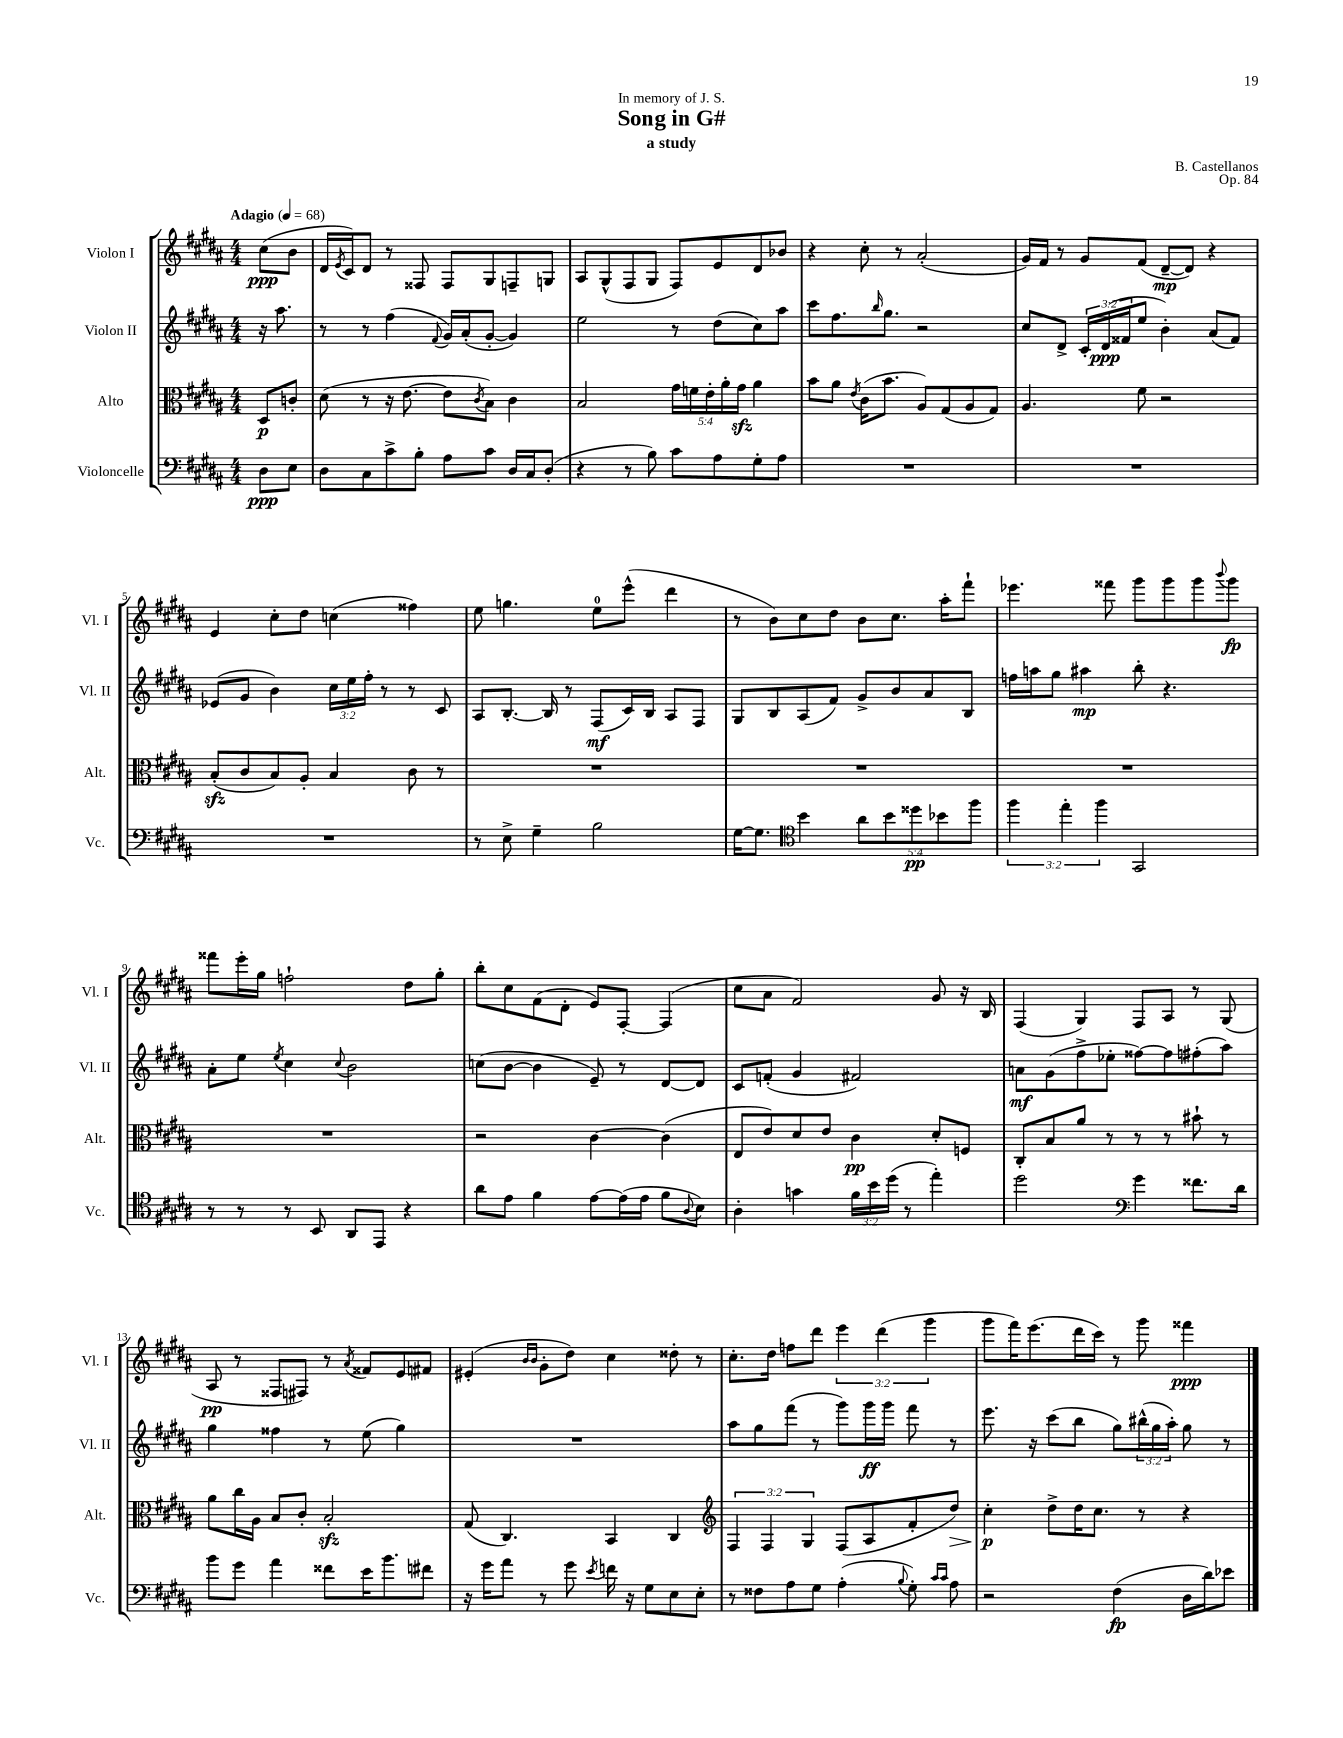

**kern	**dynam	**kern	**dynam	**kern	**dynam	**kern	**dynam
*part4	*part4	*part3	*part3	*part2	*part2	*part1	*part1
*staff4	*staff4	*staff3	*staff3	*staff2	*staff2	*staff1	*staff1
*I"Violoncelle	*	*I"Alto	*	*I"Violon II	*	*I"Violon I	*
*I'Vc.	*	*I'Alt.	*	*I'Vl. II	*	*I'Vl. I	*
*clefF4	*	*clefC3	*	*clefG2	*	*clefG2	*
*k[f#c#g#d#a#]	*	*k[f#c#g#d#a#]	*	*k[f#c#g#d#a#]	*	*k[f#c#g#d#a#]	*
*M4/4	*	*M4/4	*	*M4/4	*	*M4/4	*
*MM68	*	*MM68	*	*MM68	*	*MM68	*
=	=	=	=	=	=	=	=
!	!	!	!	!	!	!LO:TX:a:B:t=Adagio	!
8D#\L	ppp	8D#/L	p	16r	.	(8cc#\L	ppp
.	.	.	.	8.aa#\	.	.	.
8E\J	.	8cn'/J	.	.	.	8b\J	.
=1	=1	=1	=1	=1	=1	=1	=1
8D#\L	.	(8d#\	.	8r	.	16d#/LL	.
.	.	.	.	.	.	8qe/	.
.	.	.	.	.	.	16c#/J)	.
8C#\	.	8r	.	8r	.	8d#/J	.
8c#^\	.	16r	.	(4ff#\	.	8r	.
.	.	[8.e\	.	.	.	.	.
8B'\J	.	.	.	.	.	8F##X/	.
.	.	.	.	8qqf#/	.	.	.
8A#\L	.	8e\L]	.	16g#/LL)	.	8F##/L	.
.	.	.	.	(16a#'/J	.	.	.
.	.	8qc#/	.	.	.	.	.
8c#\J	.	8B\J)	.	[8g#'/J	.	8G#/	.
16D#/LL	.	4c#\	.	4g#/])	.	8Fn~/	.
16C#/J	.	.	.	.	.	.	.
(8D#'/J	.	.	.	.	.	8Gn/J	.
=2	=2	=2	=2	=2	=2	=2	=2
4r	.	2B/	.	2ee\	.	8A#/L	.
.	.	.	.	.	.	(8G#^^/	.
8r	.	.	.	.	.	8F#/	.
8B\)	.	.	.	.	.	8G#/J	.
8c#\L	.	20g#\LL	.	8r	.	8F#/L)	.
.	.	20fn\	.	.	.	.	.
.	.	20e'\	.	.	.	.	.
8A#\	.	.	.	(8dd#\L	.	8e/	.
.	.	20a#'\	.	.	.	.	.
.	.	20g#zz\JJ	.	.	.	.	.
8G#'\	.	4a#\	.	8cc#\)	.	8d#/	.
8A#\J	.	.	.	8aa#\J	.	8b-X/J	.
=3	=3	=3	=3	=3	=3	=3	=3
1r	.	8b\L	.	8ccc#\L	.	4r	.
.	.	8a#\J	.	8.ff#\	.	.	.
.	.	8qe/	.	.	.	.	.
.	.	(16c#\KL	.	.	.	8cc#'\	.
.	.	.	.	16qqbb/	.	.	.
.	.	8.b\J	.	8.gg#\J	.	.	.
.	.	.	.	.	.	8r	.
.	.	8A#/L)	.	2r	.	(2a#'/	.
.	.	(8G#/	.	.	.	.	.
.	.	8A#/	.	.	.	.	.
.	.	8G#/J)	.	.	.	.	.
=4	=4	=4	=4	=4	=4	=4	=4
1r	.	4.A#/	.	8cc#/L	.	16g#/LL)	.
.	.	.	.	.	.	16f#/JJ	.
.	.	.	.	8d#^/J	.	8r	.
.	.	.	.	24c#'/LL	.	8g#/L	.
.	.	.	.	(24d#/	ppp	.	.
.	.	.	.	24f##X/J	.	.	.
.	.	8f#\	.	8ee/J	.	(8f#/J	.
.	.	2r	.	4b'\)	.	[8d#~/L	mp
.	.	.	.	.	.	8d#/J])	.
.	.	.	.	(8a#/L	.	4r	.
.	.	.	.	8f##/J)	.	.	.
!!LO:LB:g=z
=5	=5	=5	=5	=5	=5	=5	=5
1r	.	(8Bzz'/L	.	(8e-X/L	.	4e/	.
.	.	8c#/	.	8g#/J	.	.	.
.	.	8B/)	.	4b\)	.	8cc#'\L	.
.	.	8A#'/J	.	.	.	8dd#\J	.
.	.	4B/	.	24cc#\LL	.	(4ccn\	.
.	.	.	.	24ee\	.	.	.
.	.	.	.	24ff#'\JJ	.	.	.
.	.	.	.	8r	.	.	.
.	.	8c#\	.	8r	.	4ff##X\)	.
.	.	8r	.	8c#/	.	.	.
=6	=6	=6	=6	=6	=6	=6	=6
8r	.	1r	.	8A#/L	.	8ee\	.
8E^\	.	.	.	[8.B'/J	.	4.ggn\	.
4G#~\	.	.	.	.	.	.	.
.	.	.	.	16B/]	.	.	.
.	.	.	.	8r	.	.	.
2B\	.	.	.	(8F#/L	mf	8ee\L	.
.	.	.	.	16c#/L)	.	(8eee^^\J	.
.	.	.	.	16B/JJ	.	.	.
.	.	.	.	8A#/L	.	4ddd#\	.
.	.	.	.	8F#/J	.	.	.
=7	=7	=7	=7	=7	=7	=7	=7
[16G#\KL	.	1r	.	8G#/L	.	8r	.
8.G#\J]	.	.	.	.	.	.	.
.	.	.	.	8B/	.	8b\L)	.
*clefC4	*	*	*	*	*	*	*
4b\	.	.	.	(8A#/	.	8cc#\	.
.	.	.	.	8f#/J)	.	8dd#\J	.
10a#\L	.	.	.	8g#^/L	.	8b\L	.
10b\	.	.	.	.	.	.	.
.	.	.	.	8b/	.	8.cc#\J	.
10dd##X\	pp	.	.	.	.	.	.
.	.	.	.	8a#/	.	.	.
10b-X\	.	.	.	.	.	.	.
.	.	.	.	.	.	16aa#'\KL	.
.	.	.	.	8B/J	.	8fff#`\J	.
10ff#\J	.	.	.	.	.	.	.
=8	=8	=8	=8	=8	=8	=8	=8
6ff#\	.	1r	.	16ffn\LL	.	4.eee-X\	.
.	.	.	.	16aan\J	.	.	.
.	.	.	.	8gg#\J	.	.	.
6ee'\	.	.	.	.	.	.	.
.	.	.	.	4aa#X\	mp	.	.
6ff#\	.	.	.	.	.	.	.
.	.	.	.	.	.	8fff##X\	.
2GG#/	.	.	.	8bb'\	.	8ggg#\L	.
.	.	.	.	4.r	.	8ggg#\	.
.	.	.	.	.	.	8ggg#\	.
.	.	.	.	.	.	8qqbbb/	.
.	.	.	.	.	.	8ggg#\J	fp
!!LO:LB:g=z
=9	=9	=9	=9	=9	=9	=9	=9
8r	.	1r	.	8a#'\L	.	8fff##X\L	.
8r	.	.	.	8ee\J	.	16eee'\L	.
.	.	.	.	.	.	16gg#\JJ	.
.	.	.	.	8qee/	.	.	.
8r	.	.	.	4cc#\	.	2ffn`\	.
8BB/	.	.	.	.	.	.	.
.	.	.	.	8qqcc#/	.	.	.
8AA#/L	.	.	.	2b\	.	.	.
8EE/J	.	.	.	.	.	.	.
4r	.	.	.	.	.	8dd#\L	.
.	.	.	.	.	.	8gg#'\J	.
=10	=10	=10	=10	=10	=10	=10	=10
8a#\L	.	2r	.	(8ccn\L	.	8bb'\L	.
8e\J	.	.	.	[8b\J	.	8cc#\	.
4f#\	.	.	.	4b\]	.	(8f#\	.
.	.	.	.	.	.	8d#'\J	.
[8e\L	.	[4c#\	.	8e~/)	.	8e/L)	.
(16e\L]	.	.	.	8r	.	[8F#'/J	.
16e\JJ	.	.	.	.	.	.	.
8f#\L	.	(4c#\]	.	[8d#/L	.	(4F#/]	.
8qqA#/	.	.	.	.	.	.	.
8B\J)	.	.	.	8d#/J]	.	.	.
=11	=11	=11	=11	=11	=11	=11	=11
4A#'\	.	8E/L	.	8c#/L	.	8cc#\L	.
.	.	8e/)	.	(8fn'/J	.	8a#\J	.
4gn\	.	8d#/	.	4g#/	.	2f#/)	.
.	.	8e/J	.	.	.	.	.
24f#\LL	.	4c#\	pp	2f#X/)	.	.	.
24b\	.	.	.	.	.	.	.
(24dd#\JJ	.	.	.	.	.	.	.
8r	.	.	.	.	.	.	.
4ee'\)	.	8d#'/L	.	.	.	8g#/	.
.	.	8Fn/J	.	.	.	16r	.
.	.	.	.	.	.	16B/	.
=12	=12	=12	=12	=12	=12	=12	=12
2dd#\	.	8C#'/L	.	8an\L	mf	(4F#/	.
.	.	8B/	.	(8g#\	.	.	.
.	.	8a#/J	.	8ff#^\	.	4G#/)	.
.	.	8r	.	8ee-X'\J	.	.	.
*clefF4	*	*	*	*	*	*	*
4g#\	.	8r	.	[8ff##X\L)	.	8F#/L	.
.	.	8r	.	8ff##\]	.	8A#/J	.
8.f##X\L	.	8b#X`\	.	(8ff#X'\	.	8r	.
.	.	8r	.	8aa#\J)	.	(8G#/	.
16d#\Jk	.	.	.	.	.	.	.
!!LO:LB:g=z
=13	=13	=13	=13	=13	=13	=13	=13
8b\L	.	8a#\L	.	4gg#\	.	8A#/	pp
8g#\J	.	16cc#\L	.	.	.	8r	.
.	.	16A#\JJ	.	.	.	.	.
4a#\	.	8B/L	.	4ff##X\	.	8F##X/L	.
.	.	8c#'/J	.	.	.	8F#X/J)	.
8f##X\L	.	2Bzz'/	.	8r	.	8r	.
.	.	.	.	.	.	8qa#/	.
16e\K	.	.	.	(8ee\	.	8f##X/L	.
8.b\	.	.	.	.	.	.	.
.	.	.	.	4gg#\)	.	8e/	.
8f#X\J	.	.	.	.	.	8f#X/J	.
=14	=14	=14	=14	=14	=14	=14	=14
16r	.	(8G#/	.	1r	.	(4e#X'/	.
16g#\KL	.	.	.	.	.	.	.
8a#\J	.	4.C#/)	.	.	.	.	.
.	.	.	.	.	.	16qqb/LL	.
.	.	.	.	.	.	16qqb/JJ	.
8r	.	.	.	.	.	8g#'\L	.
8g#\	.	.	.	.	.	8dd#\J)	.
8qe/	.	.	.	.	.	.	.
16fn\	.	4BB/	.	.	.	4cc#\	.
16r	.	.	.	.	.	.	.
8G#\L	.	.	.	.	.	.	.
8E\	.	4C#/	.	.	.	8dd##X'\	.
8E'\J	.	.	.	.	.	8r	.
=15	=15	=15	=15	=15	=15	=15	=15
*	*	*clefG2	*	*	*	*	*
8r	.	6F#/	.	8aa#\L	.	8.cc#'\L	.
8F##X\L	.	.	.	8gg#\	.	.	.
.	.	6F#/	.	.	.	.	.
.	.	.	.	.	.	16dd#\Jk	.
8A#\	.	.	.	(8fff#\J	.	8ffn\L	.
.	.	6G#/	.	.	.	.	.
8G#\J	.	.	.	8r	.	8ddd#\J	.
(4A#'\	.	(8F#/L	.	8ggg#\L)	.	6eee\	.
.	.	8A#/	.	16ggg#\L	ff	.	.
.	.	.	.	.	.	(6ddd#\	.
.	.	.	.	16ggg#\JJ	.	.	.
8qqB/	.	.	.	.	.	.	.
8G#'\)	.	8f#'/	.	8fff#\	.	.	.
.	.	.	.	.	.	6ggg#\	.
16qqc#/LL	.	.	.	.	.	.	.
16qqc#/JJ	.	.	.	.	.	.	.
!	!	!	!LO:HP:b	!	!	!	!
8A#\	.	8dd#/J)	>	8r	.	.	.
=16	=16	=16	=16	=16	=16	=16	=16
2r	.	4cc#'\	p	8.eee\	.	8ggg#\L	.
.	.	.	.	.	.	16fff#\K)	.
.	.	.	.	16r	.	(8.eee\	.
.	.	8dd#^\L	]	(8ccc#\L	.	.	.
.	.	16dd#\K	.	8bb\J	.	16ddd#\L	.
.	.	8.cc#\J	.	.	.	16ccc#\JJ)	.
(4F#\	fp	.	.	8gg#\L)	.	8r	.
.	.	8r	.	(24bb#X^^\L	.	8ggg#\	.
.	.	.	.	24gg#\	.	.	.
.	.	.	.	24aa#'\JJ)	.	.	.
16D#\LL	.	4r	.	8gg#\	.	4fff##X\	ppp
16d#\J)	.	.	.	.	.	.	.
8e-X\J	.	.	.	8r	.	.	.
==	==	==	==	==	==	==	==
*-	*-	*-	*-	*-	*-	*-	*-
